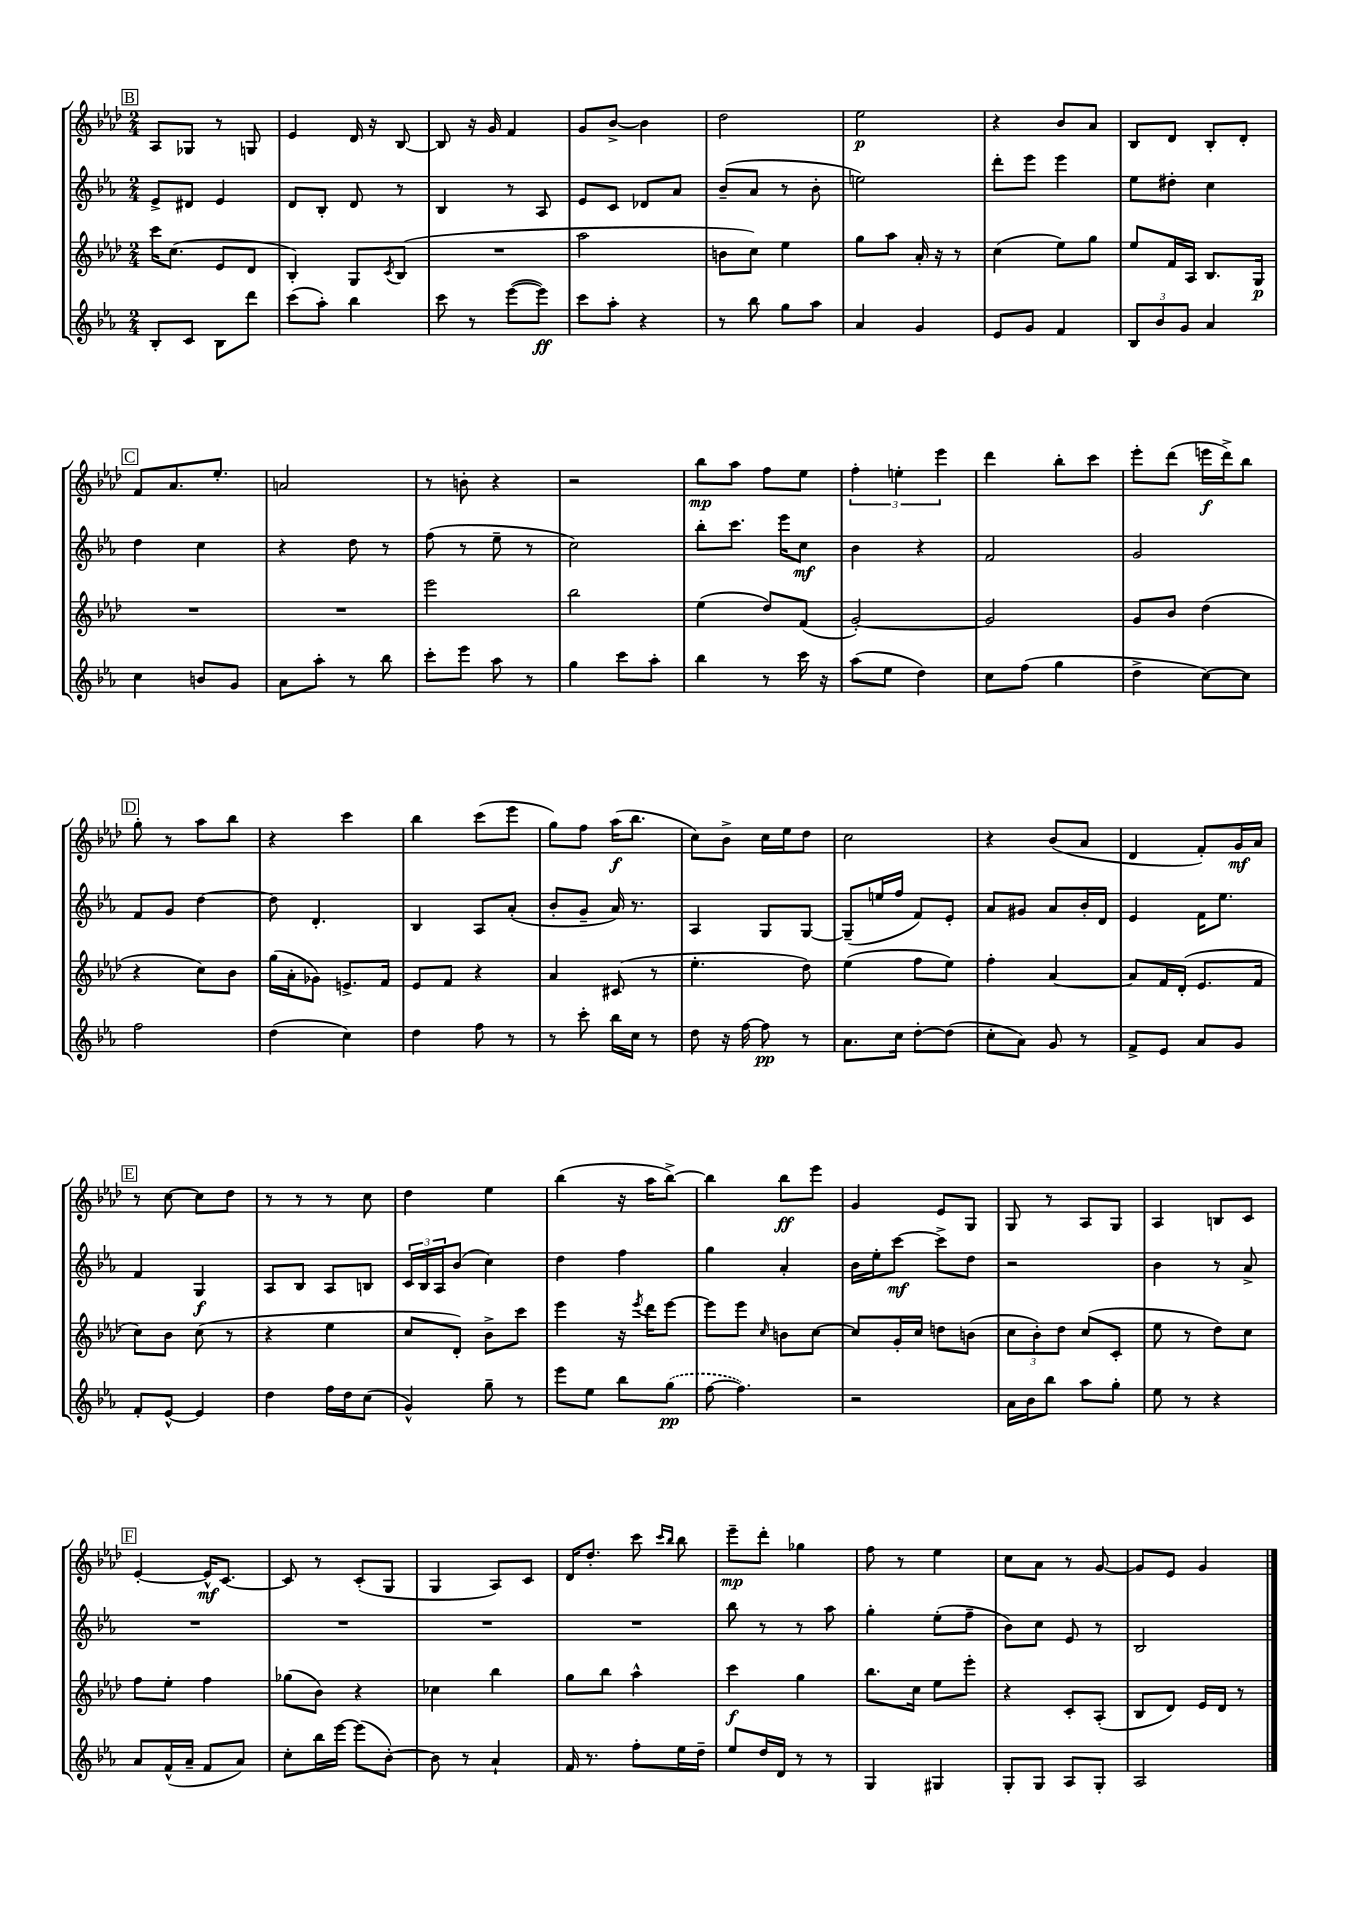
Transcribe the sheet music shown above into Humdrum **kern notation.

**kern	**kern	**kern	**kern
*staff4	*staff3	*staff2	*staff1
*clefG2	*clefG2	*clefG2	*clefG2
*k[b-e-a-]	*k[b-e-a-d-]	*k[b-e-a-]	*k[b-e-a-d-]
*M2/4	*M2/4	*M2/4	*M2/4
8B-'/L	16ccc\LK	8e-^/L	8A-/L
.	(8.cc\J	.	.
8c/J	.	8d#/J	8G-/J
8B-\L	8e-/L	4e-/	8r
8ddd\J	8d-/J	.	8G/
=	=	=	=
(8ccc\L	4B-'/)	8d/L	4e-/
8aa-'\J)	.	8B-'/J	.
4bb-\	8G/L	8d/	16d-/
.	.	.	16r
.	8qc/	.	.
.	(8B-/J	8r	[8B-/
=	=	=	=
8ccc\	2r	4B-/	8B-/]
8r	.	.	16r
.	.	.	16g/
([8eee-\L	.	8r	4f/
8eee-\]J)	.	8A-/	.
=	=	=	=
8ccc\L	2aa-\	8e-/L	8g/L
8aa-'\J	.	8c/J	[8b-^/J
4r	.	8d-/L	4b-\]
.	.	8a-/J	.
=	=	=	=
8r	8b\L	(8b-~/L	2dd-\
8bb-\	8cc\J)	8a-/J	.
8gg\L	4ee-\	8r	.
8aa-\J	.	8b-'\	.
=	=	=	=
4a-/	8gg\L	2ee\)	2ee-\
.	8aa-\J	.	.
4g/	16a-'/	.	.
.	16r	.	.
.	8r	.	.
=	=	=	=
8e-/L	(4cc\	8ddd'\L	4r
8g/J	.	8eee-\J	.
4f/	8ee-\L)	4eee-\	8b-/L
.	8gg\J	.	8a-/J
=	=	=	=
12B-/L	8ee-/L	8ee-\L	8B-/L
12b-/	.	.	.
.	16f/L	8dd#'\J	8d-/J
12g/J	.	.	.
.	16A-/JJ	.	.
4a-/	8.B-/L	4cc\	8B-'/L
.	.	.	8d-'/J
.	16G/Jk	.	.
=	=	=	=
4cc\	2r	4dd\	8f/L
.	.	.	8.a-/
8b/L	.	4cc\	.
.	.	.	8.ee-'/J
8g/J	.	.	.
=	=	=	=
8a-\L	2r	4r	2a/
8aa-'\J	.	.	.
8r	.	8dd\	.
8bb-\	.	8r	.
=	=	=	=
8ccc'\L	2eee-\	(8ff\	8r
8eee-\J	.	8r	8b'\
8aa-\	.	8ee-~\	4r
8r	.	8r	.
=	=	=	=
4gg\	2bb-\	2cc\)	2r
8ccc\L	.	.	.
8aa-'\J	.	.	.
=	=	=	=
4bb-\	(4ee-\	8bb-'\L	8bb-\L
.	.	8.ccc\J	8aa-\J
8r	8dd-/L)	.	8ff\L
.	.	16eee-\LK	.
16ccc\	(8f/J	8cc\J	8ee-\J
16r	.	.	.
=	=	=	=
(8aa-\L	[2g'/)	4b-\	6ff'\
8ee-\J	.	.	.
.	.	.	6ee'\
4dd\)	.	4r	.
.	.	.	6eee-\
=	=	=	=
8cc\L	2g/]	2f/	4ddd-\
(8ff\J	.	.	.
4gg\	.	.	8bb-'\L
.	.	.	8ccc\J
=	=	=	=
4dd^\	8g/L	2g/	8eee-'\L
.	8b-/J	.	(8ddd-\J
[8cc\L)	(4dd-\	.	16eee\LL
.	.	.	16ddd-^\J)
8cc\]J	.	.	8bb-\J
=	=	=	=
2ff\	4r	8f/L	8gg'\
.	.	8g/J	8r
.	8cc\L)	[4dd\	8aa-\L
.	8b-\J	.	8bb-\J
=	=	=	=
(4dd\	(16gg\LL	8dd\]	4r
.	16a-'\J	.	.
.	8g-\J)	4.d'/	.
4cc\)	8.e^/L	.	4ccc\
.	16f/Jk	.	.
=	=	=	=
4dd\	8e-/L	4B-/	4bb-\
.	8f/J	.	.
8ff\	4r	8A-/L	(8ccc\L
8r	.	(8a-'/J	8eee-\J
=	=	=	=
8r	4a-/	8b-'/L	8gg\L)
8ccc'\	.	8g~/J	8ff\J
16bb-\LL	(8c#/	16a-/)	(16aa-\LK
16cc\JJ	.	8.r	8.bb-\J
8r	8r	.	.
=	=	=	=
8dd\	4.ee-'\	4A-/	8cc\L)
16r	.	.	8b-^\J
[16ff\	.	.	.
8ff\]	.	8G/L	16cc\LL
.	.	.	16ee-\J
8r	8dd-\)	[8G/J	8dd-\J
=	=	=	=
8.a-\L	(4ee-\	(8G~/]L	2cc\
.	.	16ee/L	.
16cc\Jk	.	16ff/JJ	.
[8dd'\L	8ff\L	8f/L)	.
(8dd\]J	8ee-\J)	8e-'/J	.
=	=	=	=
8cc'\L	4ff'\	8a-/L	4r
8a-\J)	.	8g#/J	.
8g/	[4a-/	8a-/L	(8b-/L
8r	.	16b-'/L	8a-/J
.	.	16d/JJ	.
=	=	=	=
8f^/L	8a-/]L	4e-/	4d-/
8e-/J	16f/L	.	.
.	(16d-'/JJ	.	.
8a-/L	8.e-/L	16f\LK	8f'/L)
.	.	8.ee-\J	.
8g/J	.	.	16g/L
.	16f/Jk	.	16a-/JJ
=	=	=	=
8f'/L	8cc\L)	4f/	8r
[8e-^^/J	8b-\J	.	[8cc\
4e-/]	(8cc\	4G/	8cc\]L
.	8r	.	8dd-\J
=	=	=	=
4dd\	4r	8A-/L	8r
.	.	8B-/J	8r
16ff\LL	4ee-\	8A-/L	8r
16dd\J	.	.	.
(8cc\J	.	8B/J	8cc\
=	=	=	=
4g^^/)	8cc/L	24c/LL	4dd-\
.	.	24B-/	.
.	.	24A-/J	.
.	8d-'/J)	(8b-/J	.
8gg~\	8b-^\L	4cc\)	4ee-\
8r	8ccc\J	.	.
=	=	=	=
8eee-\L	4eee-\	4dd\	(4bb-\
8ee-\J	.	.	.
8bb-\L	16r	4ff\	16r
.	8qeee-/	.	.
.	16ddd-\LK	.	16aa-\LK
(8gg\J	[8eee-\J	.	[8bb-^\J)
=	=	=	=
[8ff\	8eee-\]L	4gg\	4bb-\]
4.ff\])	8eee-\J	.	.
.	16qqcc/	.	.
.	8b\L	4a-'/	8bb-\L
.	[8cc\J	.	8eee-\J
=	=	=	=
2r	8cc/]L	16b-\LL	4g/
.	.	16ee-'\J	.
.	16g'/L	[8ccc\J	.
.	16cc/JJ	.	.
.	8dd\L	8ccc^\]L	8e-/L
.	(8b\J	8dd\J	8G/J
=	=	=	=
16a-\LL	12cc\L	2r	8G/
16b-\J	.	.	.
.	12b-'\)	.	.
8bb-\J	.	.	8r
.	12dd-\J	.	.
8aa-\L	(8cc/L	.	8A-/L
8gg'\J	8c'/J	.	8G/J
=	=	=	=
8ee-\	8ee-\	4b-\	4A-/
8r	8r	.	.
4r	8dd-\L)	8r	8B/L
.	8cc\J	8a-^/	8c/J
=	=	=	=
8a-/L	8ff\L	2r	[4e-'/
(16f^^/L	8ee-'\J	.	.
16a-~/JJ	.	.	.
8f/L	4ff\	.	16e-^^/]LK
.	.	.	[8.c/J
8a-/J)	.	.	.
=	=	=	=
8cc'\L	(8gg-\L	2r	8c/]
16bb-\L	8b-\J)	.	8r
[16eee-\JJ	.	.	.
(8eee-\]L	4r	.	(8c'/L
[8b-'\J)	.	.	8G/J
=	=	=	=
8b-\]	4cc-\	2r	4G/
8r	.	.	.
4a-`/	4bb-\	.	8A-/L)
.	.	.	8c/J
=	=	=	=
16f/	8gg\L	2r	16d-/LK
8.r	.	.	8.dd-'/J
.	8bb-\J	.	.
8ff'\L	4aa-^^\	.	8ccc\
.	.	.	16qqccc/LL
.	.	.	16qqbb-/JJ
16ee-\L	.	.	8bb-\
16dd~\JJ	.	.	.
=	=	=	=
8ee-/L	4ccc\	8bb-\	8eee-~\L
16dd/L	.	8r	8ddd-'\J
16d/JJ	.	.	.
8r	4gg\	8r	4gg-\
8r	.	8aa-\	.
=	=	=	=
4G/	8.bb-\L	4gg'\	8ff\
.	.	.	8r
.	16cc\Jk	.	.
4G#/	8ee-\L	(8ee-'\L	4ee-\
.	8eee-'\J	8ff~\J	.
=	=	=	=
8G'/L	4r	8b-\L)	8cc\L
8G/J	.	8cc\J	8a-\J
8A-/L	8c'/L	8e-/	8r
8G'/J	(8A-'/J	8r	[8g/
=	=	=	=
2A-/	8B-/L	2B-/	8g/]L
.	8d-/J)	.	8e-/J
.	16e-/LL	.	4g/
.	16d-/JJ	.	.
.	8r	.	.
==	==	==	==
*-	*-	*-	*-
